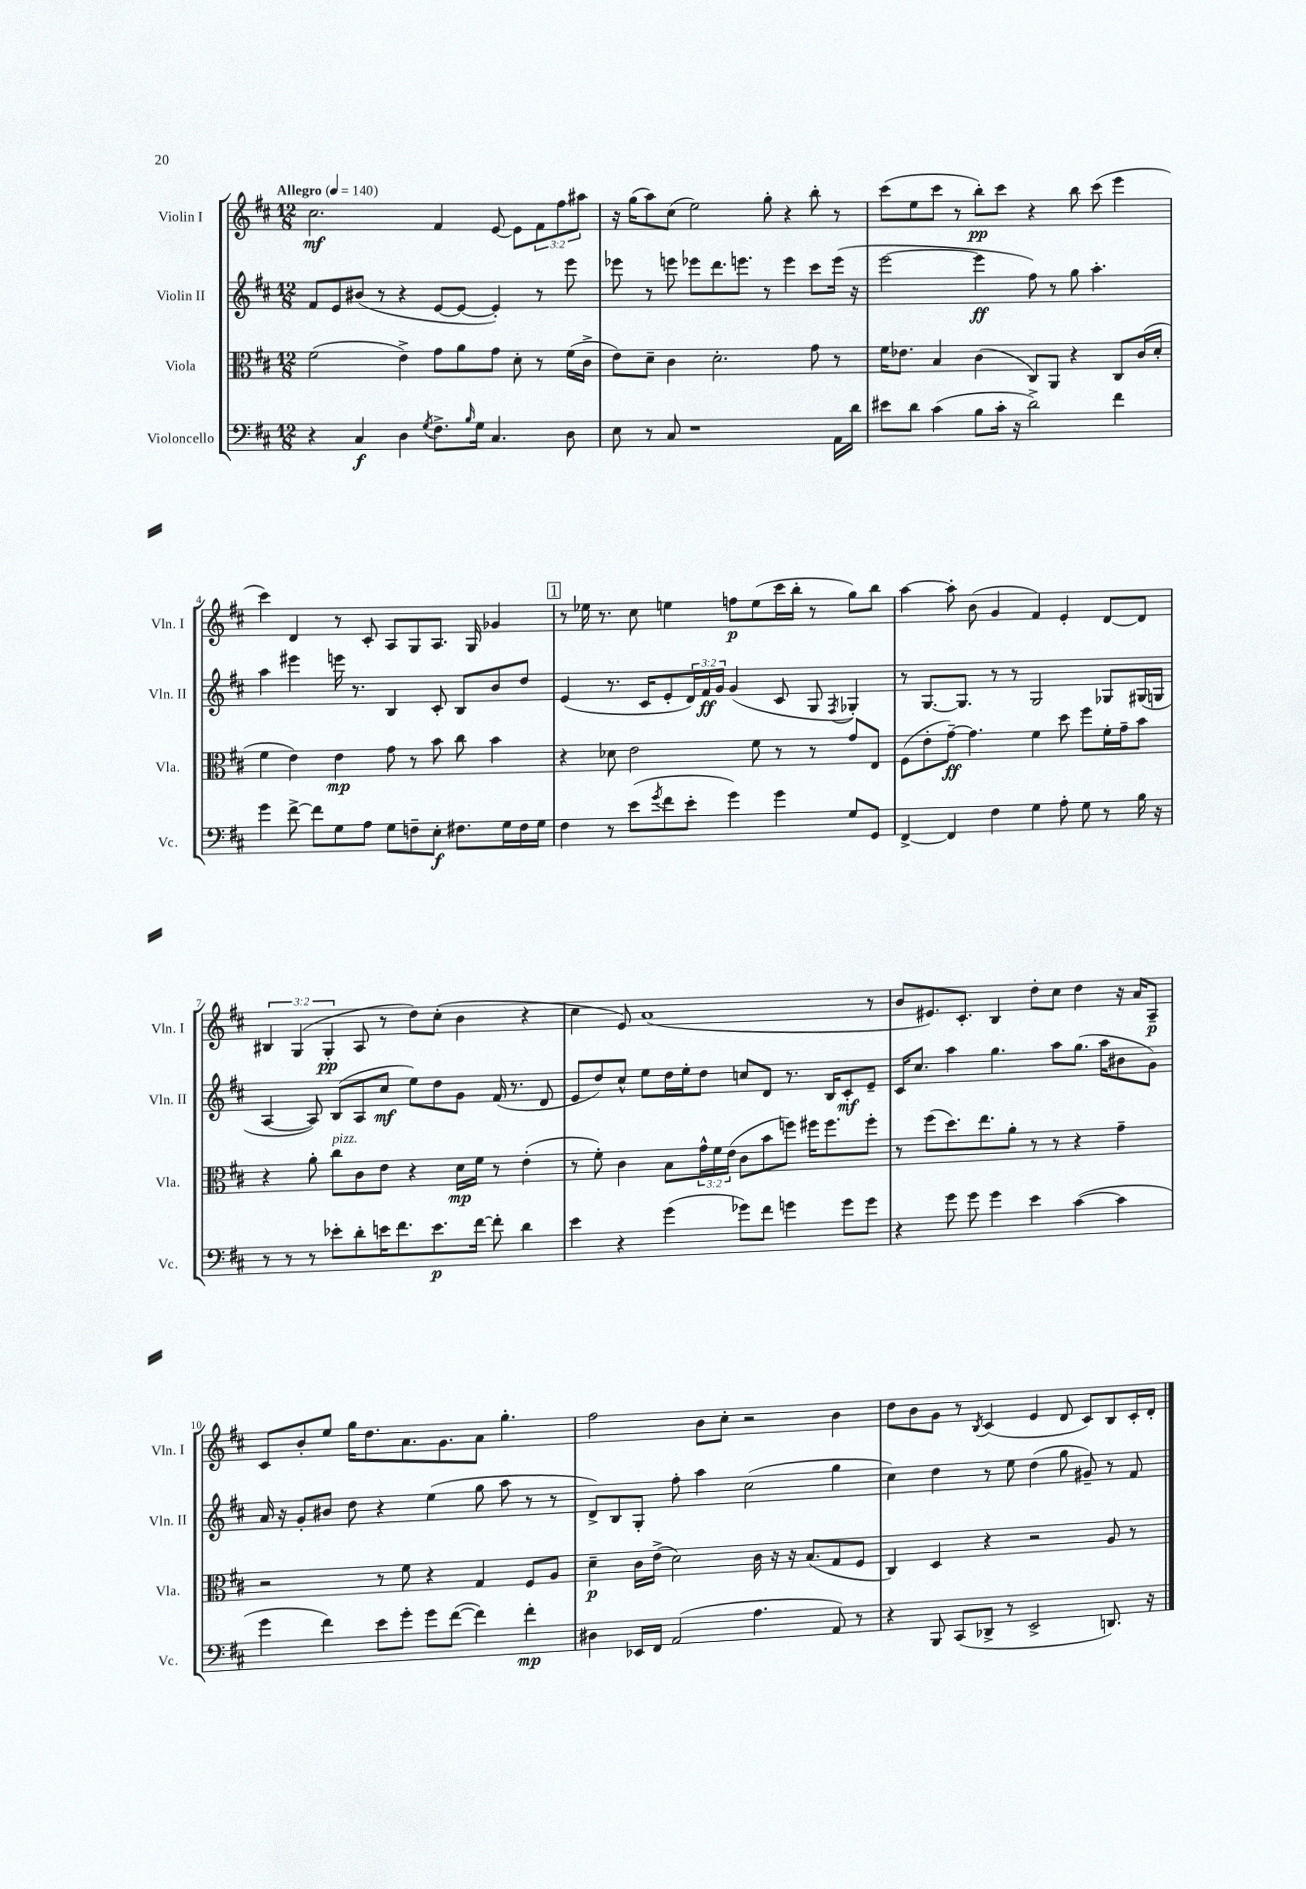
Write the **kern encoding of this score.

**kern	**kern	**kern	**kern
*staff4	*staff3	*staff2	*staff1
*clefF4	*clefC3	*clefG2	*clefG2
*k[f#c#]	*k[f#c#]	*k[f#c#]	*k[f#c#]
*M12/8	*M12/8	*M12/8	*M12/8
*MM140	*MM140	*MM140	*MM140
4r	(2f#	8f#	2.cc#
.	.	8e	.
4C#	.	(8b#	.
.	.	8r	.
4D	4e^)	4r	.
8qG	.	.	.
8.F#^	8g	[8e	4f#
.	8a	8e_	.
16qqB	.	.	.
16G	.	.	.
4.C#	8g	4e'])	[8e
.	8d'	.	8e]
.	8r	8r	12f#
.	.	.	12ff#
8D	(16f#	8eee	.
.	.	.	12aa#
.	16c#^	.	.
=	=	=	=
8E	8e)	8eee-	16r
.	.	.	(16gg
8r	8d~	8r	8aa)
8C#	4c#	8eee	(8cc#
1r	.	8eee-	2ee)
.	2.d'	8.ddd	.
.	.	8.eee	.
.	.	8r	8gg'
.	.	4eee	4r
.	8g	8ccc#	8bb'
16AA	8r	(16eee	8r
16d	.	16r	.
=	=	=	=
8e#	16f#	[2eee	(8ccc#
.	8.e-	.	.
8d	.	.	8ee
(4c#	4B	.	8ccc#
.	.	.	8r
8B	(4c#	4eee]	8bb')
16c#'	.	.	8ccc#
16r	.	.	.
2d^)	8C#)	8ff#)	4r
.	8AA	8r	.
.	4r	8gg	8bb
.	.	4.aa'	(8ccc#
4f#	8C#	.	4eee
.	(16c#	.	.
.	16d'	.	.
=	=	=	=
4g	4f#	4aa	4ccc#)
[8f#^	4e)	4eee#	4d
8f#]	.	.	.
8G	4e	16eee	8r
.	.	8.r	.
8A	.	.	8c#'
8G	8g	4B	8A
8F~	8r	.	8G
8E'	8b	8c#'	8.A
8.F#	8cc#	8B	.
.	.	.	16G
.	4b	8b	4g-
16G	.	.	.
16F#	.	8dd	.
16G	.	.	.
=	=	=	=
4F#	4r	(4e	8r
.	.	.	16ee-
.	.	.	8.r
8r	8d-	8.r	.
(8e	2e	.	8cc#
.	.	16c#	.
8qg	.	.	.
8f#	.	8e'	4ee
8e'	.	24d)	.
.	.	24f#	.
.	.	24g	.
4g)	.	(4g	8ff
.	8f#	.	(8ee
4g	8r	8c#	16ccc#
.	.	.	16bb'
.	8r	8G	8r
.	.	8qF#	.
8G	8g	4G-')	8gg)
8GG	8E	.	8bb
=	=	=	=
[4FF#^	(8F#	8r	[4aa
.	8e'	[8.G	.
4FF#]	[8g~)	.	8aa']
.	.	8.G]	.
.	4.g]	.	(8b
4F#	.	8r	4g
.	.	8r	.
4G	4f#	2G	4f#)
8A'	8dd	.	4e'
8G	8ff#	.	.
8r	16f#'	8G-	[8d
.	16g~	.	.
16B	8b	(16G#	8d]
16r	.	16G	.
=	=	=	=
8r	4r	[4A	6B#
8r	.	.	.
.	.	.	(6G
8r	8a'	8A])	.
.	.	.	6G'
8e-'	8cc#	(8B	.
8d'	8c#	8A	8A
16e	8e	8cc#	8r
8.f#	.	.	.
.	4r	8ee)	8dd)
8.e	.	8dd	(8cc#'
.	16d	8g	4b
[16f#	16f#	.	.
8f#']	8r	(16f#	.
.	.	8.r	.
4d	(4e'	.	4r
.	.	8d	.
=	=	=	=
4e	8r	8e	4cc#
.	8f#')	8dd)	.
4r	4c#	8cc#^^	8e)
.	.	8ee	(1a
(4g	8B	16dd	.
.	.	16ee'	.
.	24g^^	8dd	.
.	24f#	.	.
.	(24e	.	.
8g-)	8c#	8cc	.
8f#	8b	8d	.
4g	8ff)	8.r	.
.	16ff#	.	.
.	8.ff#	16B	.
8g	.	8c#'	.
8g	8ff#'	8e~	8r
=	=	=	=
4r	8r	16c#	8b
.	.	8.cc#	.
.	(8ff#	.	8.e#)
8g	8.dd)	4aa	.
.	.	.	8.c#'
8g	.	.	.
.	8.ee	.	.
4g	.	4.gg	4B
.	8a'	.	.
4e	8r	.	8dd'
.	8r	8aa	8cc#
([4c#	4r	(8.gg	4dd
.	.	16aa	.
4c#]	4g~	8b#	16r
.	.	.	16a
.	.	8g)	8A~
=	=	=	=
4g	2r	16a	8c#
.	.	16r	.
.	.	8g'	8b'
4f#)	.	8b#	8ee
.	.	8dd	16gg
.	.	.	8.dd
8e	8r	4r	.
8g'	8f#	.	8.a
8g	4r	(4ee	.
.	.	.	8.g
([8f#	.	.	.
4f#])	4G	8gg	8a
.	.	8aa	4.gg'
4f#'	8F#	8r	.
.	8A	8r	.
=	=	=	=
4D#	4d~	8d^)	2ff#
.	.	8B	.
16EE-	16c#	8G'	.
16FF#	(16e^	.	.
(2AA	2d)	8ff#'	.
.	.	4aa	8b
.	.	.	8cc#'
.	.	(2cc#	2r
4.A	16c#	.	.
.	16r	.	.
.	16r	.	.
.	(8.B	.	.
8AA)	8G	4gg	4b
8r	8F#	.	.
=	=	=	=
4r	4C#)	4cc#)	8dd
.	.	.	8b
8BBB	4D	4dd	8g
(8CC#	.	.	8r
.	.	.	8qB
8DD-^	4r	8r	(4c#
8r	.	8ee	.
2EE^	2r	(4dd	4e
.	.	8gg	8d
.	.	8g#~)	8c#)
8.DD)	8A	8r	8B
.	8r	8f#	16c#'
16r	.	.	16d'
==	==	==	==
*-	*-	*-	*-
